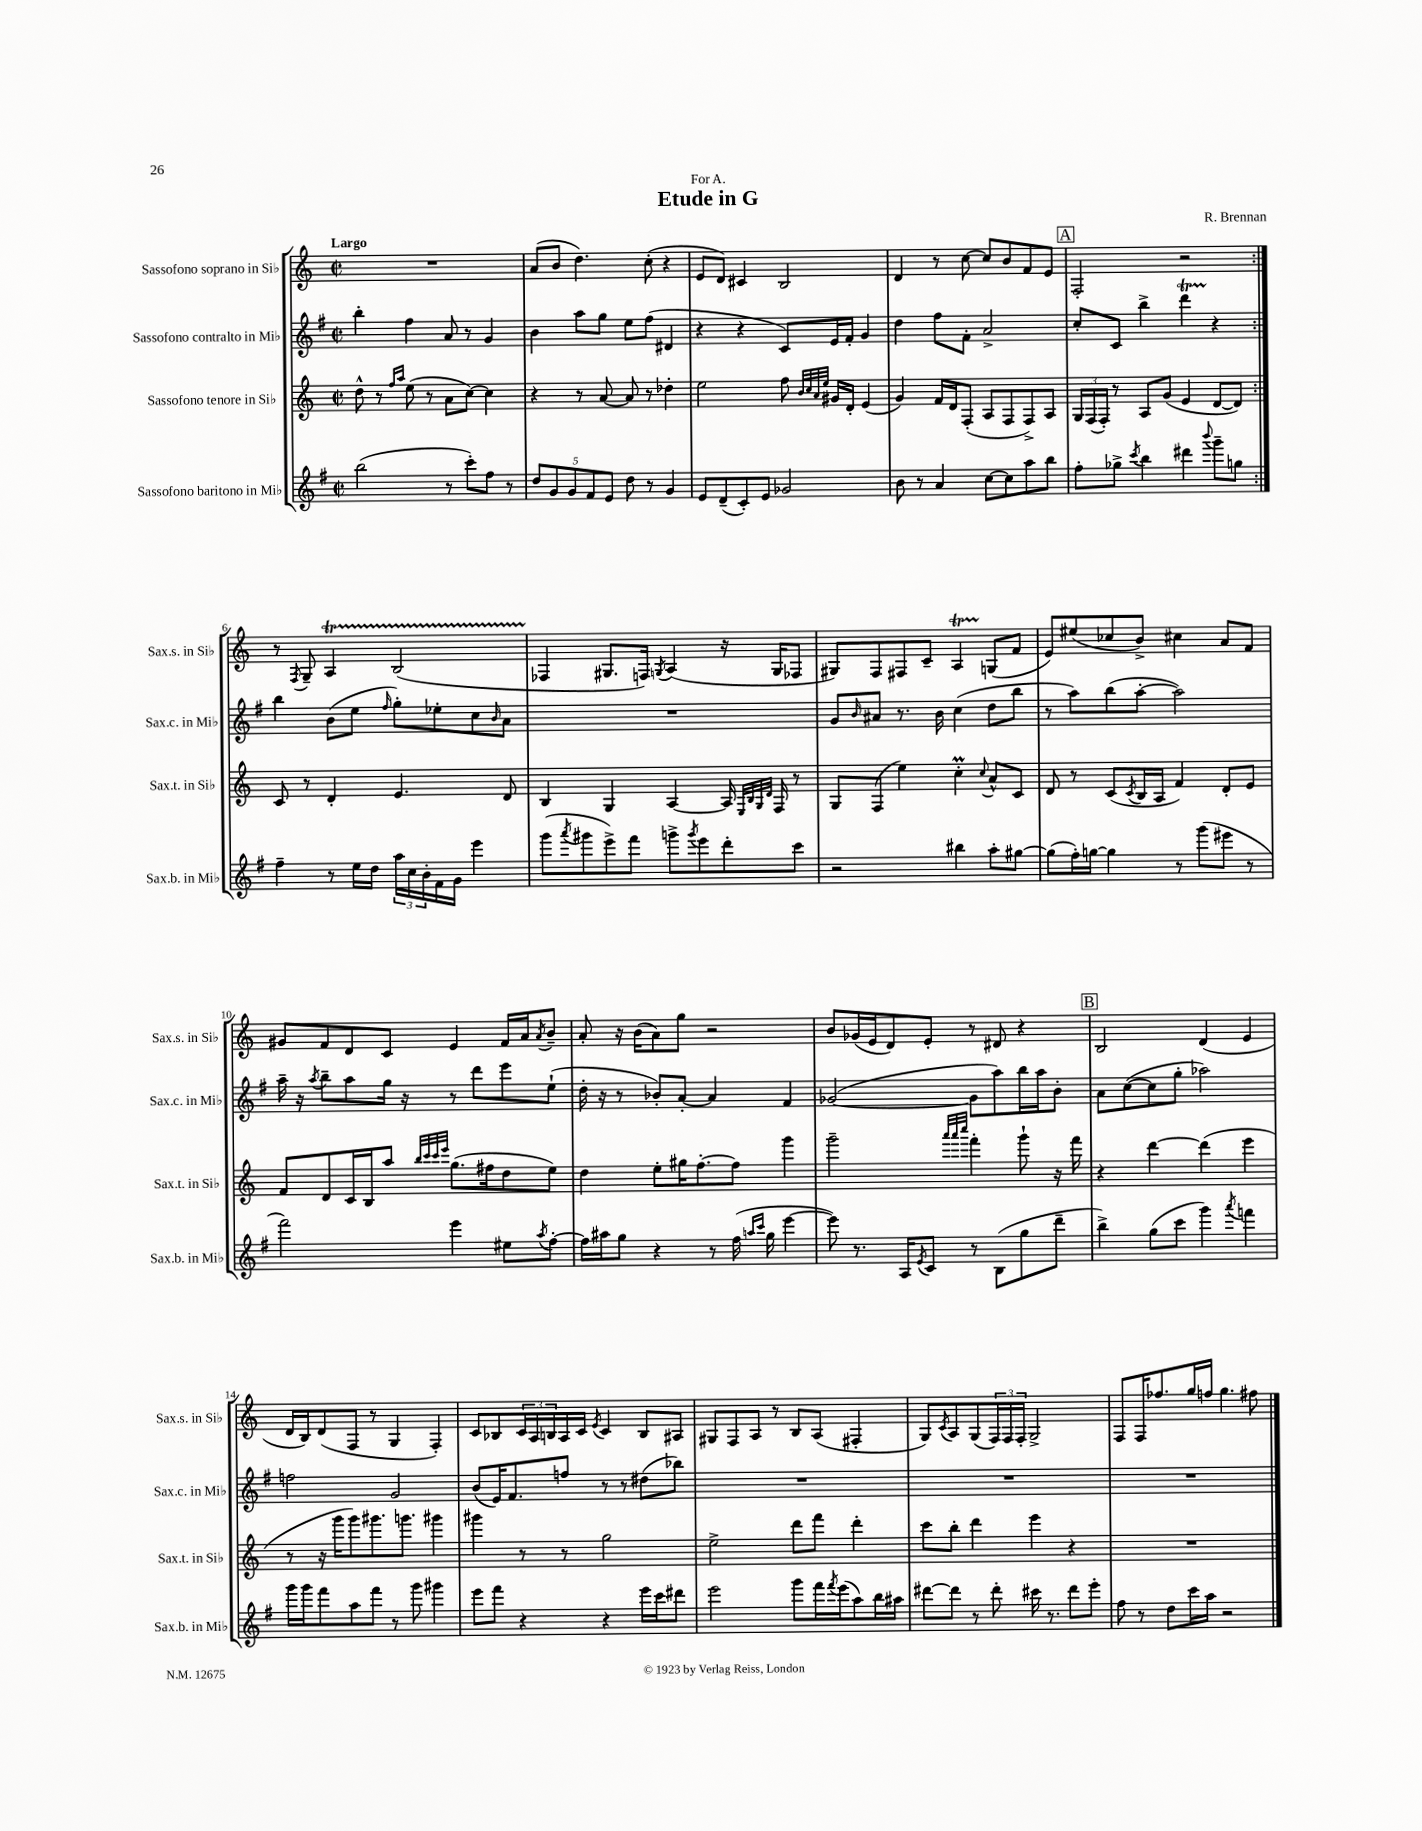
\header { title = "Etude in G" composer = "R. Brennan" dedication = "For A." }
<<
\new StaffGroup <<
\new Staff = "s0" \with { instrumentName = "Sassofono soprano in Sib" shortInstrumentName = "Sax.s. in Sib" } {
    \clef treble \key c \major \defaultTimeSignature \time 2/2 \tempo "Largo"
    \repeat volta 2 { R1 |
    a'8( b'8 d''4.) c''8-.( r4 |
    e'8 d'8) cis'4 b2 |
    d'4 r8 c''8~ c''8 b'8 f'8 e'8 |
    \mark \markup { \box "A" } f2-. r2 | }
    r8 \acciaccatura { f8 } g8-- a4\startTrillSpan b2( |
    fes4\stopTrillSpan gis8. f16) \acciaccatura { g8 } a4( r16 g16 fes8 |
    gis8) f8 fis8 c'8-- a4\startTrillSpan g8\stopTrillSpan( f'8 |
    e'8) eis''8( ces''8 b'8->) cis''4 a'8 f'8 |
    gis'8 f'8 d'8 c'8 e'4 f'16 a'16 \acciaccatura { a'8 } b'8-- |
    a'8-. r16 b'16( a'8) g''8 r2 |
    b'8 ges'16( e'16 d'8) e'8-. r8 dis'8 r4 |
    \mark \markup { \box "B" } b2 d'4( e'4 |
    d'16 b16) d'8( f8 r8 g4 f4-.) |
    c'8 bes8 \tuplet 3/2 { c'16 a16 b16 } a16 c'16 \acciaccatura { e'8 } c'4 b8 ais8 |
    gis8 f8 a8 r8 b8 a8( fis4-. |
    g8) \acciaccatura { c'8 } a8 g8( \tuplet 3/2 { f16) f16 f16-. } g2-> |
    f8 f16 fes''8. g''16 f''16 g''4. fis''8 \bar "|." |
}
\new Staff = "s1" \with { instrumentName = "Sassofono contralto in Mib" shortInstrumentName = "Sax.c. in Mib" } {
    \clef treble \key g \major \defaultTimeSignature \time 2/2
    \repeat volta 2 { b''4-. fis''4 a'8 r8 g'4 |
    b'4 a''8 g''8 e''8 fis''8( dis'4 |
    r4 r4 c'8) e'16 fis'16-. g'4 |
    d''4 fis''8 fis'8-. a'2-> |
    \mark \markup { \box "A" } c''8-. c'8 b''4-> d'''4\startTrillSpan r4\stopTrillSpan | }
    b''4 b'8( e''8 \grace { fis''16 } g''8-.) ees''8-. c''8 \grace { b'16 } a'8 |
    R1 |
    g'8 \grace { b'16 } ais'8 r8. b'16 c''4( d''8 b''8 |
    r8 a''8) b''8( a''8~-. a''2) |
    a''16-- r16 \acciaccatura { a''8 } b''8-- a''8 g''16 r16 r8 d'''8 e'''8 e''8-!( |
    d''16-. r16 r8 bes'8-.) a'8~-. a'4 fis'4 |
    ges'2~( ges'8 a''8) b''16 a''16 b'8-. |
    \mark \markup { \box "B" } a'8 c''8~( c''8 g''8-. aes''2) |
    f''2 g'2 |
    b'8( e'16) fis'8. f''8 r8 r8 dis''8( bes''8) |
    R1 |
    R1 |
    R1 \bar "|." |
}
\new Staff = "s2" \with { instrumentName = "Sassofono tenore in Sib" shortInstrumentName = "Sax.t. in Sib" } {
    \clef treble \key c \major \defaultTimeSignature \time 2/2
    \repeat volta 2 { d''8-^ r8 \grace { f''16 a''16 } e''8( r8 a'8 c''8~) c''4 |
    r4 r8 a'8~ a'8 r8 des''4-. |
    e''2 f''8 \grace { b'32 c''32 a'32 e''32 } gis'16 d'16-. e'4( |
    g'4) f'16 d'16 f8-.( a8 f8 f8->) a8 |
    \mark \markup { \box "A" } \tuplet 3/2 { g16 f16( f16-.) } r8 a8 g'8( e'4 d'8~ d'8) | }
    c'8 r8 d'4-. e'4. d'8 |
    b4 g4 a4~ a16 \grace { e32 b32 g32 d'32 } f16 r8 |
    g8 f8( e''4) c''4-.\prall \appoggiatura { c''8 } a'8-^ c'8 |
    d'8 r8 c'8( \acciaccatura { c'8 } b16 a16 f'4) d'8-. e'8 |
    f'8 d'8 c'16 b16 a''8 \grace { b''32 c'''32 c'''32 e'''32 } g''8.( fis''16 d''8 e''8) |
    d''4 e''8-. gis''16 f''8.~-. f''8 g'''4 |
    g'''2-- \grace { a'''32 a'''32 c''''32 } f'''4-. g'''8-! r16 f'''16 |
    \mark \markup { \box "B" } r4 d'''4~ d'''4( e'''4 |
    r8 r16 g'''16 g'''8) gis'''8. g'''8. gis'''4 |
    gis'''4 r8 r8 g''2 |
    e''2-> d'''8 f'''8 d'''4-. |
    c'''8 b''8-. d'''4 e'''4 r4 |
    R1 \bar "|." |
}
\new Staff = "s3" \with { instrumentName = "Sassofono baritono in Mib" shortInstrumentName = "Sax.b. in Mib" } {
    \clef treble \key g \major \defaultTimeSignature \time 2/2
    \repeat volta 2 { b''2( r8 c'''8-.) fis''8 r8 |
    \tuplet 5/4 { d''8 g'8 g'8 fis'8 e'8 } d''8 r8 g'4 |
    e'8 d'8--( c'8-.) e'8 ges'2 |
    b'8 r8 a'4 c''8~ c''8 a''8 b''8 |
    \mark \markup { \box "A" } fis''8-. ges''8-> \acciaccatura { c'''8 } b''4 dis'''4 \appoggiatura { b'''8 } g'''8-- g''8 | }
    fis''4-- r8 e''16 d''16 \tuplet 3/2 { a''16 c''16 b'16-. } fis'16 g'16 e'''4 |
    g'''8( \acciaccatura { a'''8 } gis'''8 e'''8->) fis'''8 g'''8-> \acciaccatura { g'''8 } e'''8 d'''8-. c'''8 |
    r2 bis''4 a''8-. gis''8~ |
    gis''8( fis''16-.) g''16~ g''4 r8 g'''8( eis'''8 r8 |
    fis'''2) e'''4 eis''8 \acciaccatura { a''8 } fis''8~-. |
    fis''16 ais''16 g''8 r4 r8 fis''16( \grace { a''16 c'''16 } g''16 e'''4~ |
    e'''8) r8. a16 \acciaccatura { e'8 } c'8 r8 b8( g''8 d'''8-- |
    \mark \markup { \box "B" } b''4->) g''8( c'''8 g'''4) \acciaccatura { a'''8 } f'''4 |
    g'''16 g'''16 fis'''8 a''8 fis'''8 r8 g'''8 gis'''4 |
    e'''8 fis'''8 r4 r4 e'''16 c'''16 dis'''8 |
    e'''2 g'''8 fis'''16 \acciaccatura { fis'''8 } e'''16( a''8) b''16 ais''16 |
    dis'''8~ dis'''8 r8 dis'''8-. cis'''16 r8. dis'''8 e'''8-. |
    fis''8 r8 d''8 c'''16 a''16 r2 \bar "|." |
}
>>
>>
